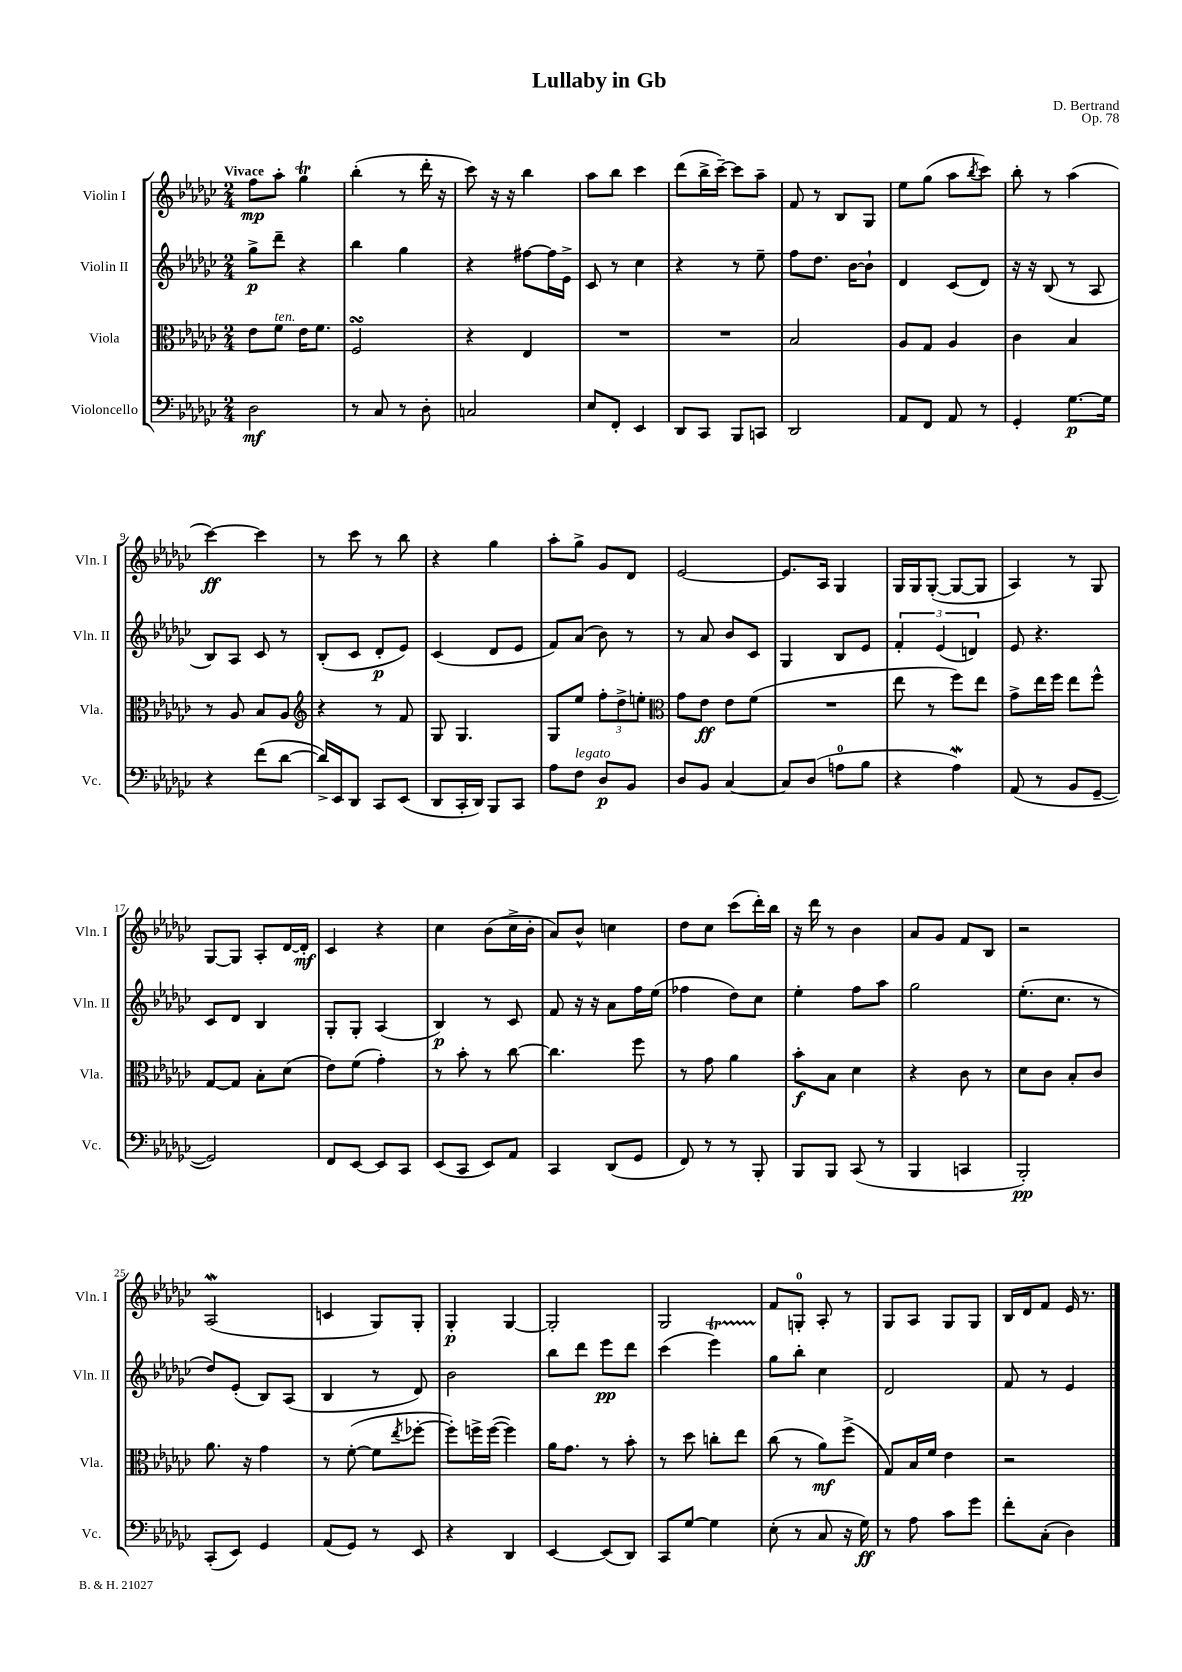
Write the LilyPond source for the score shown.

\header { title = "Lullaby in Gb" composer = "D. Bertrand" opus = "Op. 78" }
<<
\new StaffGroup <<
\new Staff = "s0" \with { instrumentName = "Violin I" shortInstrumentName = "Vln. I" } {
    \clef treble \key ges \major \numericTimeSignature \time 2/4 \tempo "Vivace"
    f''8\mp aes''8-. ges''4\trill |
    bes''4-.( r8 des'''16-. r16 |
    ces'''8) r16 r16 bes''4 |
    aes''8 bes''8 ces'''4 |
    des'''8( bes''16-> ces'''16~--) ces'''8 aes''8-- |
    f'8 r8 bes8 ges8 |
    ees''8 ges''8( aes''8 \acciaccatura { bes''8 } ces'''8) |
    bes''8-. r8 aes''4( |
    ces'''4~\ff) ces'''4 |
    r8 ces'''8 r8 bes''8 |
    r4 ges''4 |
    aes''8-. ges''8-> ges'8 des'8 |
    ees'2~ |
    ees'8. aes16 ges4 |
    ges16 ges16 ges8~-.( ges8~ ges8 |
    aes4) r8 ges8 |
    ges8~ ges8 aes8-. des'16~ des'16-.\mf |
    ces'4 r4 |
    ces''4 bes'8( ces''16-> bes'16-. |
    aes'8) bes'8-^ c''4 |
    des''8 ces''8 ces'''8( des'''16-.) bes''16 |
    r16 des'''16 r8 bes'4 |
    aes'8 ges'8 f'8 bes8 |
    r2 |
    aes2\mordent( |
    c'4 ges8) ges8-. |
    ges4-.\p ges4~ |
    ges2-. |
    ges2 |
    f'8 g8-0-. aes8-. r8 |
    ges8 aes8 ges8 ges8 |
    bes16 des'16 f'8 ees'16 r8. \bar "|." |
}
\new Staff = "s1" \with { instrumentName = "Violin II" shortInstrumentName = "Vln. II" } {
    \clef treble \key ges \major \numericTimeSignature \time 2/4
    ges''8->\p des'''8-- r4 |
    bes''4 ges''4 |
    r4 fis''8~ fis''16 ees'16-> |
    ces'8 r8 ces''4 |
    r4 r8 ees''8-- |
    f''8 des''8. bes'16~ bes'8-! |
    des'4 ces'8( des'8) |
    r16 r16 bes8( r8 aes8 |
    bes8) aes8 ces'8 r8 |
    bes8-.( ces'8 des'8-.\p ees'8) |
    ces'4( des'8 ees'8 |
    f'8) aes'8( bes'8) r8 |
    r8 aes'8 bes'8 ces'8 |
    ges4 bes8 ees'8 |
    \tuplet 3/2 { f'4-. ees'4( d'4) } |
    ees'8 r4. |
    ces'8 des'8 bes4 |
    ges8-. ges8-. aes4( |
    bes4\p) r8 ces'8 |
    f'8 r16 r16 aes'8 f''16 ees''16( |
    fes''4 des''8) ces''8 |
    ees''4-. f''8 aes''8 |
    ges''2 |
    ees''8.-.( ces''8. r8 |
    des''8) ees'8-.( bes8) aes8( |
    bes4 r8 des'8) |
    bes'2 |
    bes''8 des'''8 ees'''8\pp des'''8 |
    ces'''4( ees'''4\startTrillSpan) |
    ges''8\stopTrillSpan bes''8-. ces''4 |
    des'2 |
    f'8 r8 ees'4 \bar "|." |
}
\new Staff = "s2" \with { instrumentName = "Viola" shortInstrumentName = "Vla." } {
    \clef alto \key ges \major \numericTimeSignature \time 2/4
    ees'8 f'8^\markup { \italic "ten." } ees'16 f'8. |
    f2\turn |
    r4 ees4 |
    R2 |
    R2 |
    bes2 |
    aes8 ges8 aes4 |
    ces'4 bes4 |
    r8 aes8 bes8 aes8 |
    \clef treble r4 r8 f'8 |
    ges8 ges4. |
    ges8 ees''8 \tuplet 3/2 { f''8-. des''8-> e''8-. } |
    \clef alto ges'8 ees'8\ff ees'8 f'8( |
    R2 |
    ees''8 r8 f''8) ees''8 |
    ges'8-> ees''16 f''16 ees''8 f''8-^ |
    ges8~ ges8 bes8-. des'8( |
    ees'8) f'8( ges'4-.) |
    r8 bes'8-. r8 ces''8~ |
    ces''4. f''8 |
    r8 ges'8 aes'4 |
    bes'8-.\f bes8 des'4 |
    r4 ces'8 r8 |
    des'8 ces'8 bes8-. ces'8 |
    aes'8. r16 ges'4 |
    r8 f'8~-.( f'8 \acciaccatura { ees''8 } fes''8~-. |
    fes''8-.) f''16-> f''16~( f''4) |
    aes'16 ges'8. r8 bes'8-. |
    r8 des''8 c''8-. ees''8 |
    ces''8( r8 aes'8\mf) f''8->( |
    ges8) bes16 f'16 ees'4 |
    r2 \bar "|." |
}
\new Staff = "s3" \with { instrumentName = "Violoncello" shortInstrumentName = "Vc." } {
    \clef bass \key ges \major \numericTimeSignature \time 2/4
    des2\mf |
    r8 ces8 r8 des8-. |
    c2 |
    ees8 f,8-. ees,4 |
    des,8 ces,8 bes,,8 c,8 |
    des,2 |
    aes,8 f,8 aes,8 r8 |
    ges,4-. ges8.~\p ges16 |
    r4 f'8( des'8~ |
    des'16->) ees,16 des,8 ces,8 ees,8( |
    des,8 ces,16-. des,16) bes,,8 ces,8 |
    aes8 f8^\markup { \italic "legato" } des8\p bes,8 |
    des8 bes,8 ces4~ |
    ces8 des8( a8-0 bes8 |
    r4 aes4\mordent) |
    aes,8( r8 bes,8 ges,8~-- |
    ges,2) |
    f,8 ees,8~ ees,8 ces,8 |
    ees,8( ces,8 ees,8) aes,8 |
    ces,4 des,8( ges,8 |
    f,8) r8 r8 bes,,8-. |
    bes,,8 bes,,8 ces,8( r8 |
    bes,,4 c,4 |
    bes,,2-.\pp) |
    ces,8-.( ees,8) ges,4 |
    aes,8( ges,8) r8 ees,8 |
    r4 des,4 |
    ees,4~ ees,8( des,8) |
    ces,8 ges8~ ges4 |
    ees8-.( r8 ces8 r16 ges16\ff) |
    r8 aes8 ces'8 ges'8 |
    f'8-. ces8-.( des4) \bar "|." |
}
>>
>>
